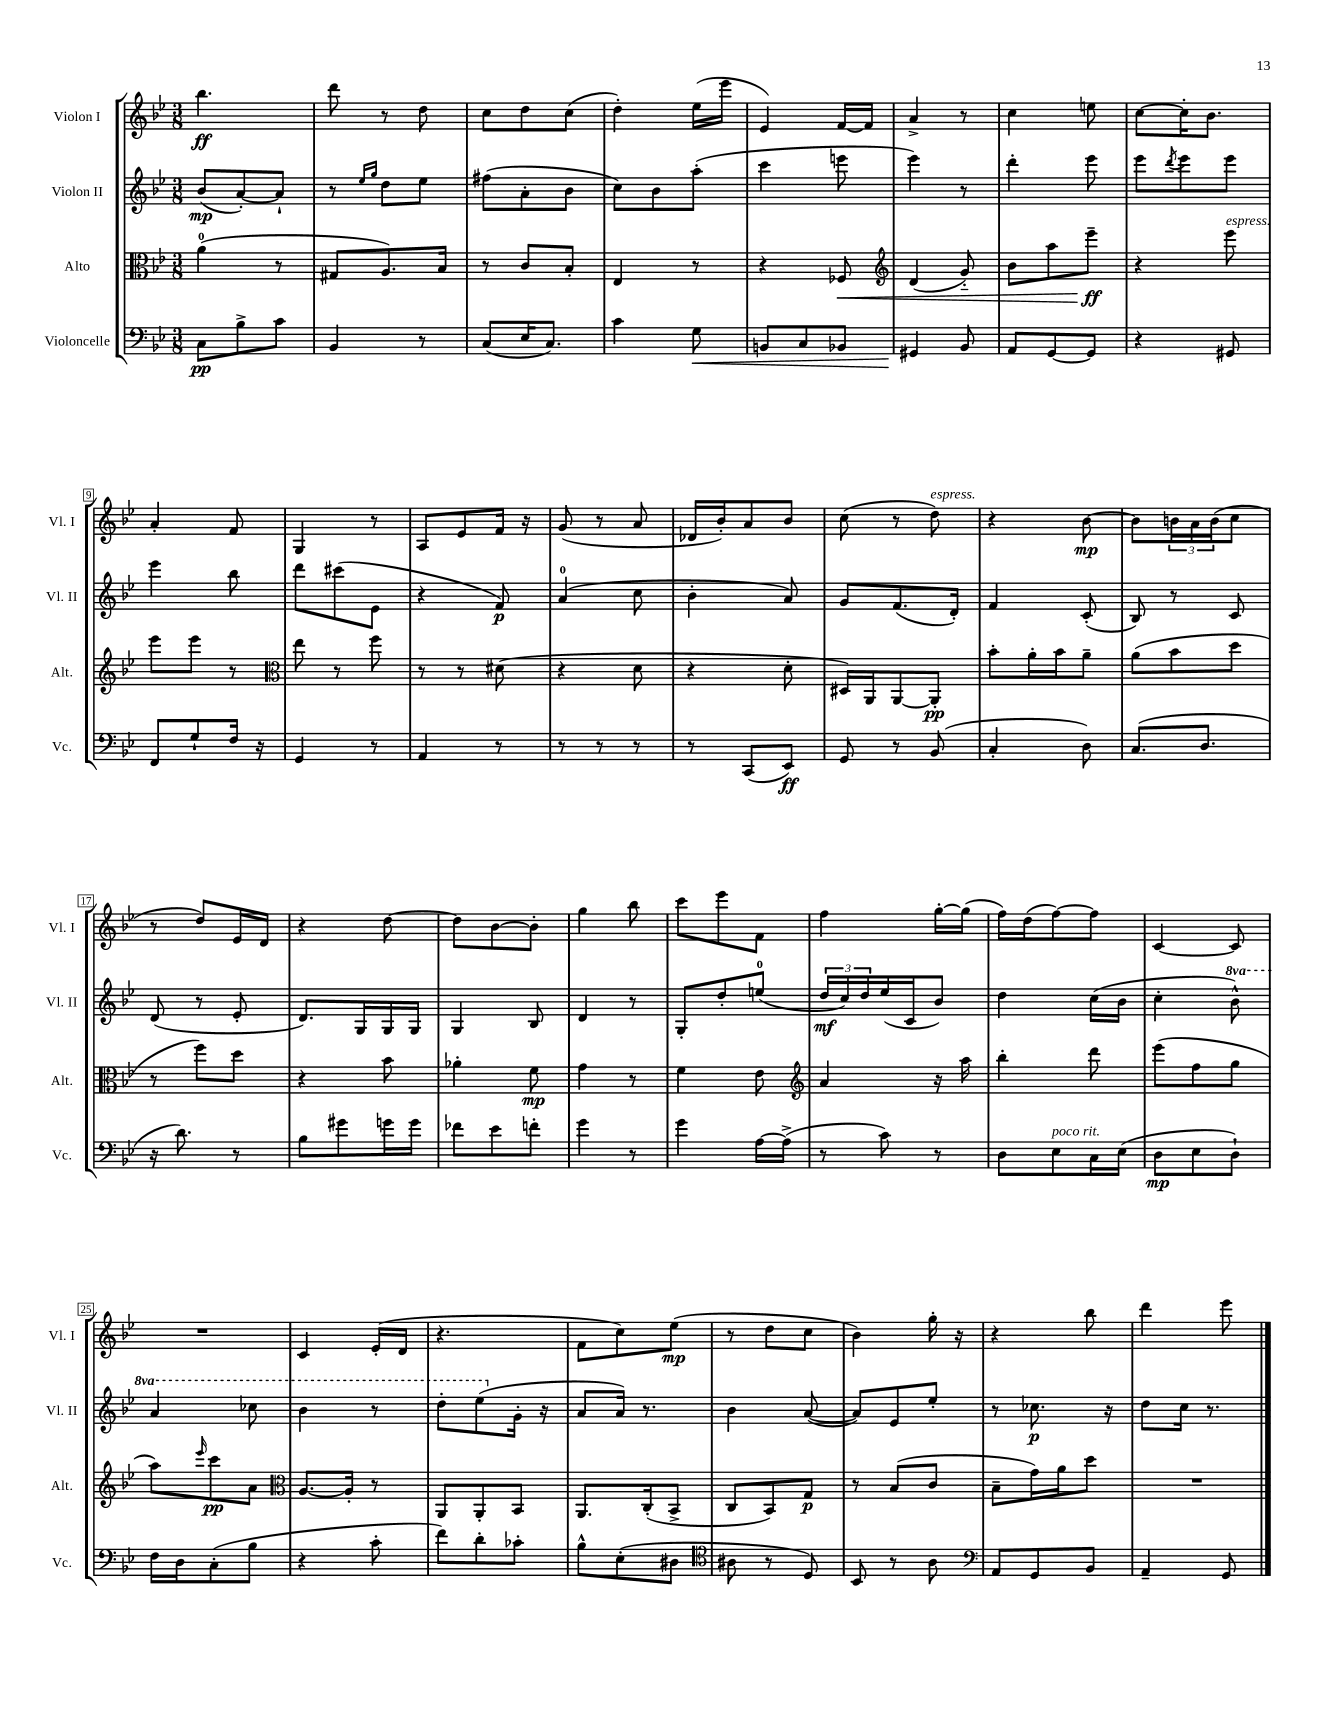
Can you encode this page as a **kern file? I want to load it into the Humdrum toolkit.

**kern	**dynam	**kern	**dynam	**kern	**dynam	**kern	**dynam
*part4	*part4	*part3	*part3	*part2	*part2	*part1	*part1
*staff4	*staff4	*staff3	*staff3	*staff2	*staff2	*staff1	*staff1
*I"Violoncelle	*	*I"Alto	*	*I"Violon II	*	*I"Violon I	*
*I'Vc.	*	*I'Alt.	*	*I'Vl. II	*	*I'Vl. I	*
*clefF4	*	*clefC3	*	*clefG2	*	*clefG2	*
*k[b-e-]	*	*k[b-e-]	*	*k[b-e-]	*	*k[b-e-]	*
*M3/8	*	*M3/8	*	*M3/8	*	*M3/8	*
=1	=1	=1	=1	=1	=1	=1	=1
8C\L	pp	(4a\	.	(8b-/L	mp	4.bb-\	ff
8B-^\	.	.	.	[8a'/)	.	.	.
8c\J	.	8r	.	8a`/J]	.	.	.
=2	=2	=2	=2	=2	=2	=2	=2
4BB-/	.	8G#X/L	.	8r	.	8ddd\	.
.	.	.	.	16qqee-/LL	.	.	.
.	.	.	.	16qqgg/JJ	.	.	.
.	.	8.A/)	.	8dd\L	.	8r	.
8r	.	.	.	8ee-\J	.	8dd\	.
.	.	16B-/Jk	.	.	.	.	.
=3	=3	=3	=3	=3	=3	=3	=3
(8C/L	.	8r	.	(8ff#X\L	.	8cc\L	.
16E-/K	.	8c/L	.	8a'\	.	8dd\	.
8.C/J)	.	.	.	.	.	.	.
.	.	8B-'/J	.	8b-\J	.	(8cc\J	.
=4	=4	=4	=4	=4	=4	=4	=4
4c\	.	4E-/	.	8cc\L)	.	4dd'\)	.
.	.	.	.	8b-\	.	.	.
!	!LO:HP:b	!	!	!	!	!	!
8G\	<	8r	.	(8aa'\J	.	(16ee-\LL	.
.	.	.	.	.	.	16eee-\JJ	.
=5	=5	=5	=5	=5	=5	=5	=5
8BBn/L	.	4r	.	4ccc\	.	4e-/)	.
8C/	.	.	.	.	.	.	.
!	!	!	!LO:HP:b	!	!	!	!
8BB-X/J	.	8F-X/	<	8eeen\	.	[16f/LL	.
.	.	.	.	.	.	16f/JJ]	.
=6	=6	=6	=6	=6	=6	=6	=6
*	*	*clefG2	*	*	*	*	*
4GG#X/	.	(4d/	.	4eee-\)	.	4a^/	.
8BB-/	[	8g/)	.	8r	.	8r	.
=7	=7	=7	=7	=7	=7	=7	=7
8AA/L	.	8b-\L	.	4ddd'\	.	4cc\	.
[8GG/	.	8aa\	.	.	.	.	.
8GG/J]	.	8eee-~\J	ff	8eee-\	.	8een\	.
.	.	.	[	.	.	.	.
=8	=8	=8	=8	=8	=8	=8	=8
4r	.	4r	.	8eee-\L	.	[8cc\L	.
.	.	.	.	8qddd/	.	.	.
.	.	.	.	8eee-\	.	16cc'\K]	.
.	.	.	.	.	.	8.b-\J	.
!	!	!LO:TX:a:i:t=espress.	!	!	!	!	!
8GG#X/	.	8eee-\	.	8eee-\J	.	.	.
!!LO:LB:g=z
=9	=9	=9	=9	=9	=9	=9	=9
8FF/L	.	8eee-\L	.	4eee-\	.	4a'/	.
8G`/	.	8eee-\J	.	.	.	.	.
16F/Jk	.	8r	.	8bb-\	.	8f/	.
16r	.	.	.	.	.	.	.
=10	=10	=10	=10	=10	=10	=10	=10
*	*	*clefC3	*	*	*	*	*
4GG/	.	8ee-\	.	8ddd\L	.	4G/	.
.	.	8r	.	(8ccc#X\	.	.	.
8r	.	8ff\	.	8e-\J	.	8r	.
=11	=11	=11	=11	=11	=11	=11	=11
4AA/	.	8r	.	4r	.	8A/L	.
.	.	8r	.	.	.	8e-/	.
8r	.	(8d#X\	.	8f/)	p	16f/Jk	.
.	.	.	.	.	.	16r	.
=12	=12	=12	=12	=12	=12	=12	=12
8r	.	4r	.	(4a/	.	(8g/	.
8r	.	.	.	.	.	8r	.
8r	.	8d\	.	8cc\	.	8a/	.
=13	=13	=13	=13	=13	=13	=13	=13
8r	.	4r	.	4b-'\	.	16d-X/LL	.
.	.	.	.	.	.	16b-'/J)	.
(8CC/L	.	.	.	.	.	8a/	.
8EE-/J)	ff	8d'\	.	8a/)	.	8b-/J	.
=14	=14	=14	=14	=14	=14	=14	=14
8GG/	.	16D#X/LL)	.	8g/L	.	(8cc\	.
.	.	16AA/J	.	.	.	.	.
8r	.	[8AA/	.	(8.f/	.	8r	.
!	!	!	!	!	!	!LO:TX:a:i:t=espress.	!
(8BB-/	.	8AA'/J]	pp	.	.	8dd\)	.
.	.	.	.	16d'/Jk)	.	.	.
=15	=15	=15	=15	=15	=15	=15	=15
4C'/	.	8b-'\L	.	4f/	.	4r	.
.	.	16a'\L	.	.	.	.	.
.	.	16b-\J	.	.	.	.	.
8D\)	.	8a~\J	.	(8c'/	.	[8b-\	mp
=16	=16	=16	=16	=16	=16	=16	=16
(8.C/L	.	(8a\L	.	8B-/)	.	8b-\L]	.
.	.	8b-\	.	8r	.	24bn\L	.
.	.	.	.	.	.	24a\	.
8.D/J	.	.	.	.	.	.	.
.	.	.	.	.	.	(24b\J	.
.	.	8dd\J	.	8c/	.	8cc\J	.
!!LO:LB:g=z
=17	=17	=17	=17	=17	=17	=17	=17
16r	.	8r	.	(8d/	.	8r	.
8.d\)	.	.	.	.	.	.	.
.	.	8ff\L)	.	8r	.	8dd/L)	.
8r	.	8dd\J	.	8e-'/	.	16e-/L	.
.	.	.	.	.	.	16d/JJ	.
=18	=18	=18	=18	=18	=18	=18	=18
8B-\L	.	4r	.	8.d/L)	.	4r	.
8g#X\	.	.	.	.	.	.	.
.	.	.	.	16G/L	.	.	.
16gn\L	.	8b-\	.	16G/	.	[8dd\	.
16g\JJ	.	.	.	16G/JJ	.	.	.
=19	=19	=19	=19	=19	=19	=19	=19
8f-X\L	.	4a-X'\	.	4G/	.	8dd\L]	.
8e-\	.	.	.	.	.	[8b-\	.
8fn'\J	.	8f\	mp	8B-/	.	8b-'\J]	.
=20	=20	=20	=20	=20	=20	=20	=20
4g\	.	4g\	.	4d/	.	4gg\	.
8r	.	8r	.	8r	.	8bb-\	.
=21	=21	=21	=21	=21	=21	=21	=21
4g\	.	4f\	.	8G'/L	.	8ccc\L	.
.	.	.	.	8dd'/	.	8eee-\	.
[16A\LL	.	8e-\	.	(8een/J	.	8f\J	.
(16A^\JJ]	.	.	.	.	.	.	.
=22	=22	=22	=22	=22	=22	=22	=22
*	*	*clefG2	*	*	*	*	*
8r	.	4a/	.	24dd/LL	mf	4ff\	.
.	.	.	.	24cc/)	.	.	.
.	.	.	.	24dd/	.	.	.
8c\)	.	.	.	(16ee-/	.	.	.
.	.	.	.	16c/J	.	.	.
8r	.	16r	.	8b-/J)	.	[16gg'\LL	.
.	.	16aa\	.	.	.	(16gg\JJ]	.
=23	=23	=23	=23	=23	=23	=23	=23
8D\L	.	4bb-'\	.	4dd\	.	16ff\LL)	.
.	.	.	.	.	.	(16dd\J	.
!LO:TX:a:i:t=poco rit.	!	!	!	!	!	!	!
8E-\	.	.	.	.	.	[8ff\)	.
16C\L	.	8ddd\	.	(16cc\LL	.	8ff\J]	.
(16E-\JJ	.	.	.	16b-\JJ	.	.	.
=24	=24	=24	=24	=24	=24	=24	=24
8D\L	mp	(8eee-\L	.	4cc'\	.	[4c/	.
8E-\	.	8ff\	.	.	.	.	.
*	*	*	*	*8va	*	*	*
8D`\J)	.	8gg\J	.	8bb-^^\)	.	8c/]	.
!!LO:LB:g=z
=25	=25	=25	=25	=25	=25	=25	=25
16F\LL	.	8aa\L)	.	4aa/	.	4.r	.
16D\J	.	.	.	.	.	.	.
.	.	16qqeee-/	.	.	.	.	.
(8C'\	.	8ccc\	pp	.	.	.	.
8B-\J	.	8a\J	.	8ccc-X\	.	.	.
=26	=26	=26	=26	=26	=26	=26	=26
*	*	*clefC3	*	*	*	*	*
4r	.	[8.A/L	.	4bb-\	.	4c/	.
.	.	16A'/Jk]	.	.	.	.	.
8c'\	.	8r	.	8r	.	(16e-'/LL	.
.	.	.	.	.	.	16d/JJ	.
=27	=27	=27	=27	=27	=27	=27	=27
8f\L)	.	8AA/L	.	8ddd'\L	.	4.r	.
8d'\	.	8AA'/	.	(8eee-\	.	.	.
*	*	*	*	*X8va	*	*	*
8c-X'\J	.	8BB-/J	.	16g'\Jk	.	.	.
.	.	.	.	16r	.	.	.
=28	=28	=28	=28	=28	=28	=28	=28
8B-^^\L	.	8.AA/L	.	8a/L	.	8f\L	.
(8E-'\	.	.	.	16a/Jk)	.	8cc\)	.
.	.	(16C'/k	.	8.r	.	.	.
8D#X\J	.	8BB-^/J	.	.	.	(8ee-\J	mp
=29	=29	=29	=29	=29	=29	=29	=29
*clefC4	*	*	*	*	*	*	*
8A#X\	.	8C/L	.	4b-\	.	8r	.
8r	.	8BB-/)	.	.	.	8dd\L	.
8D/)	.	8G/J	p	([8a/	.	8cc\J	.
=30	=30	=30	=30	=30	=30	=30	=30
8BB-/	.	8r	.	8a/L])	.	4b-\)	.
8r	.	(8B-/L	.	8e-/	.	.	.
8A\	.	8c/J	.	8ee-'/J	.	16gg'\	.
.	.	.	.	.	.	16r	.
=31	=31	=31	=31	=31	=31	=31	=31
*clefF4	*	*	*	*	*	*	*
8AA/L	.	8B-~\L	.	8r	.	4r	.
8GG/	.	16g\L)	.	8.cc-X\	p	.	.
.	.	16a\J	.	.	.	.	.
8BB-/J	.	8dd\J	.	.	.	8bb-\	.
.	.	.	.	16r	.	.	.
=32	=32	=32	=32	=32	=32	=32	=32
4AA~/	.	4.r	.	8dd\L	.	4ddd\	.
.	.	.	.	16cc\Jk	.	.	.
.	.	.	.	8.r	.	.	.
8GG/	.	.	.	.	.	8eee-\	.
==	==	==	==	==	==	==	==
*-	*-	*-	*-	*-	*-	*-	*-
